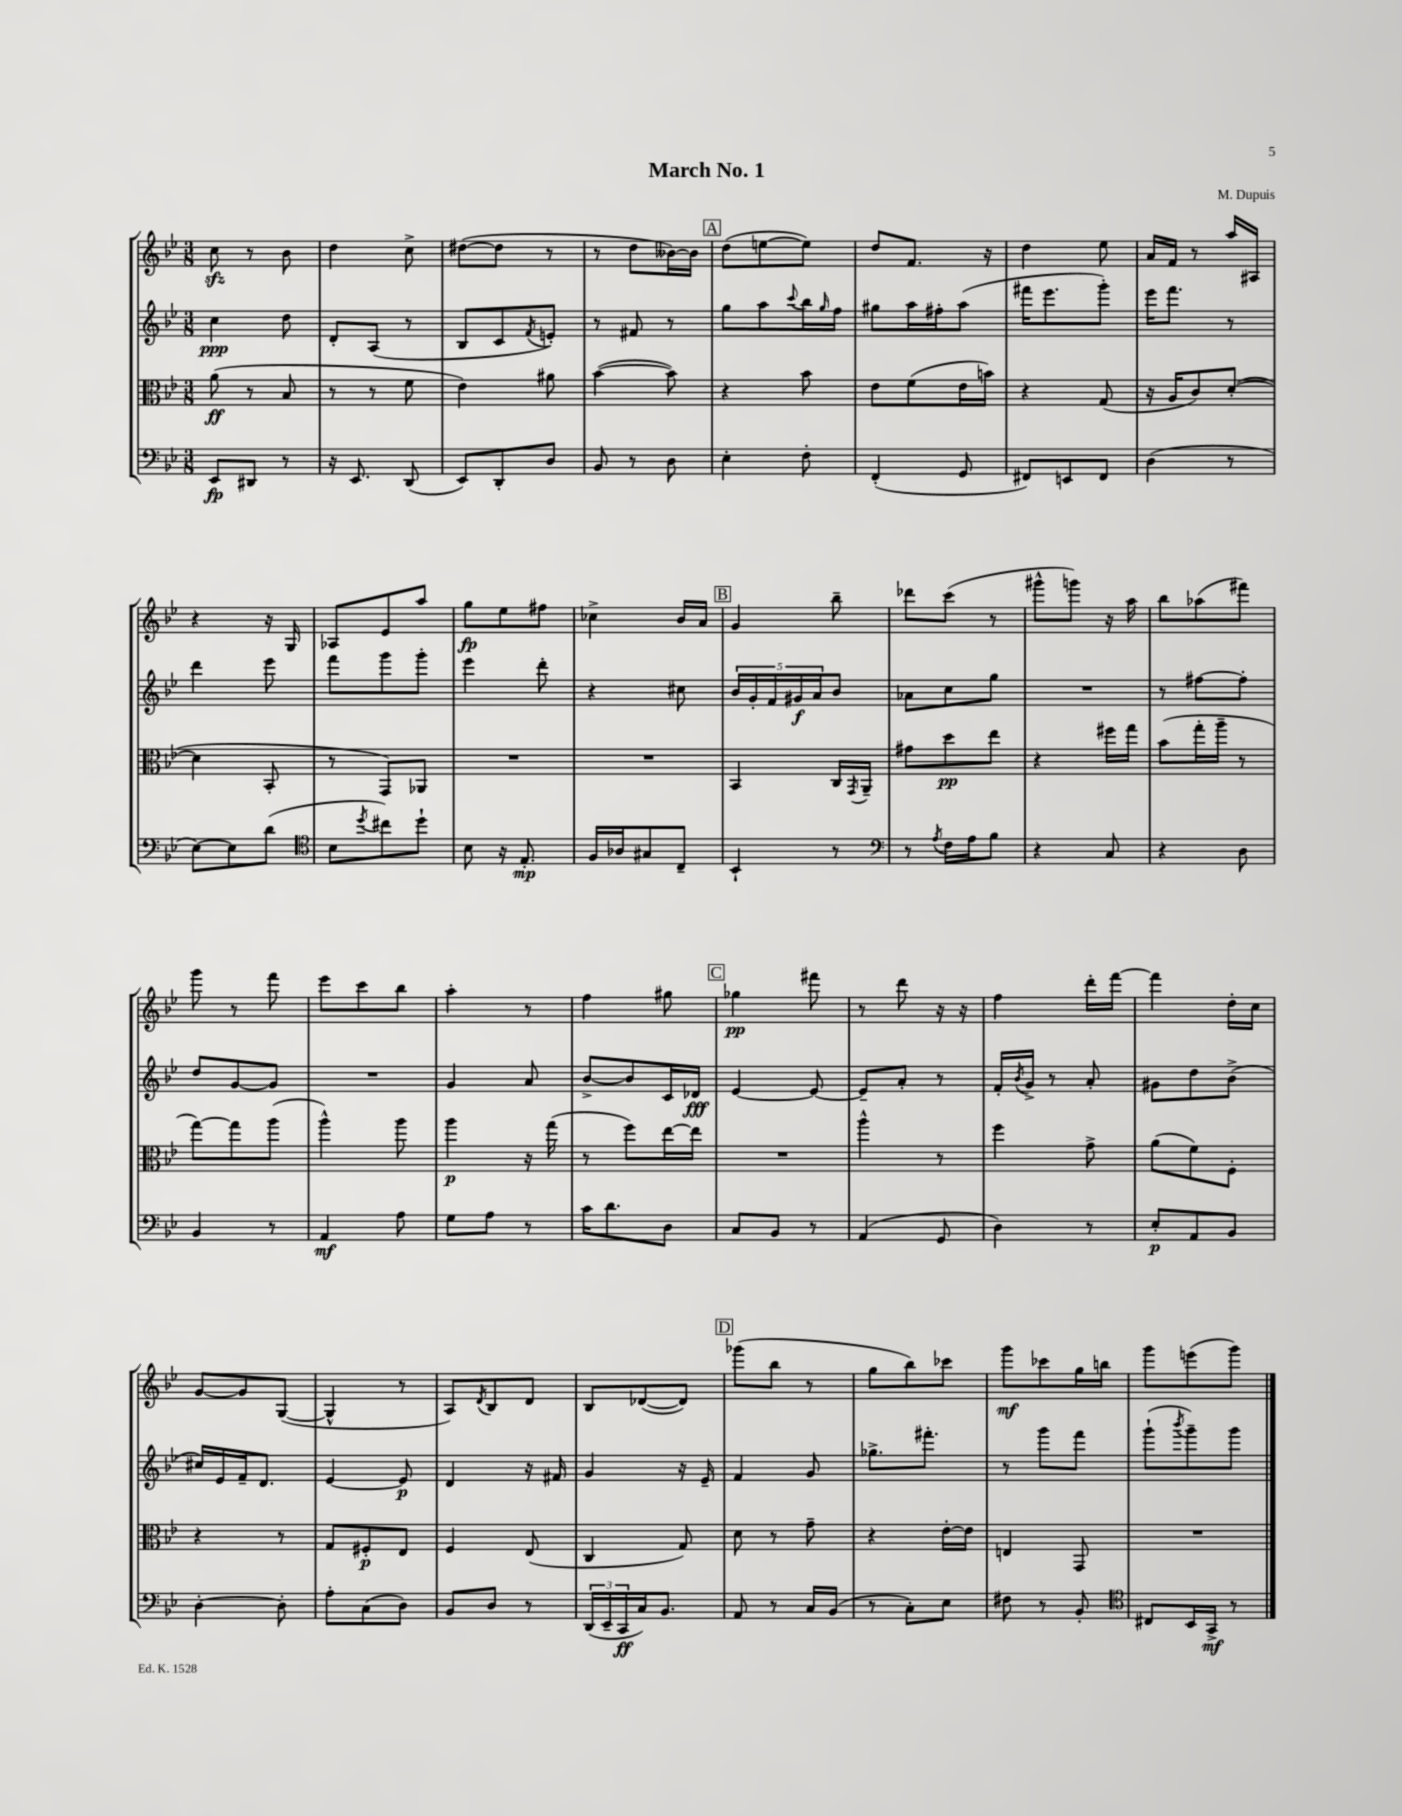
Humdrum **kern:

**kern	**kern	**kern	**kern
*staff4	*staff3	*staff2	*staff1
*clefF4	*clefC3	*clefG2	*clefG2
*k[b-e-]	*k[b-e-]	*k[b-e-]	*k[b-e-]
*M3/8	*M3/8	*M3/8	*M3/8
8EE-	(8a	4cc	8cc
8DD#	8r	.	8r
8r	8B-	8dd	8b-
=	=	=	=
16r	8r	8d'	4dd
8.EE-	.	.	.
.	8r	(8A	.
(8DD	8f	8r	8cc^
=	=	=	=
8EE-)	4e-)	8B-	([8dd#
8DD'	.	8c	8dd#]
.	.	8qf	.
8D	8a#	8e')	8r
=	=	=	=
8BB-	([4b-	8r	8r
8r	.	8f#	8dd
8D	8b-])	8r	[16b--)
.	.	.	16b--]
=	=	=	=
4E-'	4r	8gg	(8dd
.	.	8aa	[8ee
.	.	8qqccc	.
8F'	8b-	16bb-	8ee])
.	.	16qqgg	.
.	.	16ff	.
=	=	=	=
(4FF'	8e-	8gg#	8dd
.	(8f	16aa	8.f
.	.	16ff#'	.
8GG	16e-	(8aa	.
.	16b)	.	16r
=	=	=	=
8FF#)	4r	16fff#	4dd
.	.	8.eee-	.
8EE	.	.	.
8FF#	(8G	8ggg')	8ee-
=	=	=	=
(4D	16r	16eee-	16a
.	16A	8.fff	16f
.	8c)	.	8r
8r	([8d'	8r	16aa
.	.	.	16A#
=	=	=	=
[8E-)	4d]	4ddd	4r
8E-]	.	.	.
(8d	8BB-'	8eee-	16r
.	.	.	16G
=	=	=	=
*clefC4	*	*	*
8B-	8r	8fff	8A-
8qdd	.	.	.
8cc#)	8GG)	8ggg	8e-
8dd`	8AA-	8ggg'	8aa
=	=	=	=
8B-	4.r	4eee-	8gg
16r	.	.	8ee-
8.E-'	.	.	.
.	.	8ddd'	8ff#
=	=	=	=
16F	4.r	4r	4cc-^
16A-	.	.	.
8G#	.	.	.
8C~	.	8cc#	16b-
.	.	.	16a
=	=	=	=
4BB-`	4BB-	20b-	4g
.	.	20g'	.
.	.	20f	.
.	.	20g#	.
.	.	20a	.
8r	16C	8b-	8bb-~
.	8qGG	.	.
.	16AA~	.	.
=	=	=	=
*clefF4	*	*	*
8r	8g#	8a-	8ddd-
8qA	.	.	.
16F	8dd	8cc	(8ccc
16A	.	.	.
8B-	8ee-	8gg	8r
=	=	=	=
4r	4r	4.r	8ggg#^^
.	.	.	8ggg)
8C	16ff#	.	16r
.	16gg	.	16aa
=	=	=	=
4r	(8b-	8r	8bb-
.	16gg'	[8ff#	(8aa-
.	16aa~	.	.
8D	8r	8ff#']	8fff#)
=	=	=	=
4BB-	[8gg)	8dd	8ggg
.	8gg]	[8g	8r
8r	(8aa	8g]	8fff
=	=	=	=
4AA	4aa^^)	4.r	8eee-
.	.	.	8ccc
8A	8aa	.	8bb-
=	=	=	=
8G	4aa	4g	4aa'
8A	.	.	.
8r	16r	8a	8r
.	(16gg	.	.
=	=	=	=
16c	8r	[8b-^	4ff
8.d	.	.	.
.	8ff)	8b-]	.
8D	[16ee-	16c	8gg#
.	16ee-]	16d-	.
=	=	=	=
8C	4.r	[4e-	4gg-
8BB-	.	.	.
8r	.	8e-_	8fff#
=	=	=	=
(4AA	4aa^^	8e-~]	8r
.	.	8a'	8ddd
8GG	8r	8r	16r
.	.	.	16r
=	=	=	=
4D)	4ff	16f'	4ff
.	.	8qb-	.
.	.	16g^	.
.	.	8r	.
8r	8g^	8a'	16ddd'
.	.	.	[16fff
=	=	=	=
8E-'	(8a	8g#	4fff]
8AA	8f)	8dd	.
8BB-	8F'	(8b-^	16dd'
.	.	.	16cc
=	=	=	=
[4D'	4r	16cc#)	[8g
.	.	16e-	.
.	.	16f~	8g]
.	.	8.d	.
8D']	8r	.	([8G
=	=	=	=
8A'	8G	[4e-	4G^^]
(8C	8F#'	.	.
8D)	8E-	8e-]	8r
=	=	=	=
8BB-	4F	4d	8A)
.	.	.	8qd
8D	.	.	8B-
8r	(8E-	16r	8d
.	.	16f#	.
=	=	=	=
(24DD	4C	4g	8B-
24EE-~	.	.	.
24CC	.	.	.
16C)	.	.	([8d-
8.BB-	.	.	.
.	8G)	16r	8d-])
.	.	16e-~	.
=	=	=	=
8AA	8d	4f	(8ggg-
8r	8r	.	8bb-
16C	8g~	8g	8r
(16BB-	.	.	.
=	=	=	=
8r	4r	8.gg-^	8gg
8C')	.	.	8bb-)
.	.	8.fff#'	.
8E-	[16e-'	.	8ccc-
.	16e-]	.	.
=	=	=	=
8F#	4E	8r	8ggg
8r	.	8ggg	8ccc-
8BB-'	8GG	8fff	16gg
.	.	.	16bb
=	=	=	=
*clefC4	*	*	*
8C#	4.r	(8ggg`	8ggg
.	.	8qbbb-	.
16BB-	.	8ggg~)	(8eee
16GG^	.	.	.
8r	.	8ggg	8ggg)
==	==	==	==
*-	*-	*-	*-
